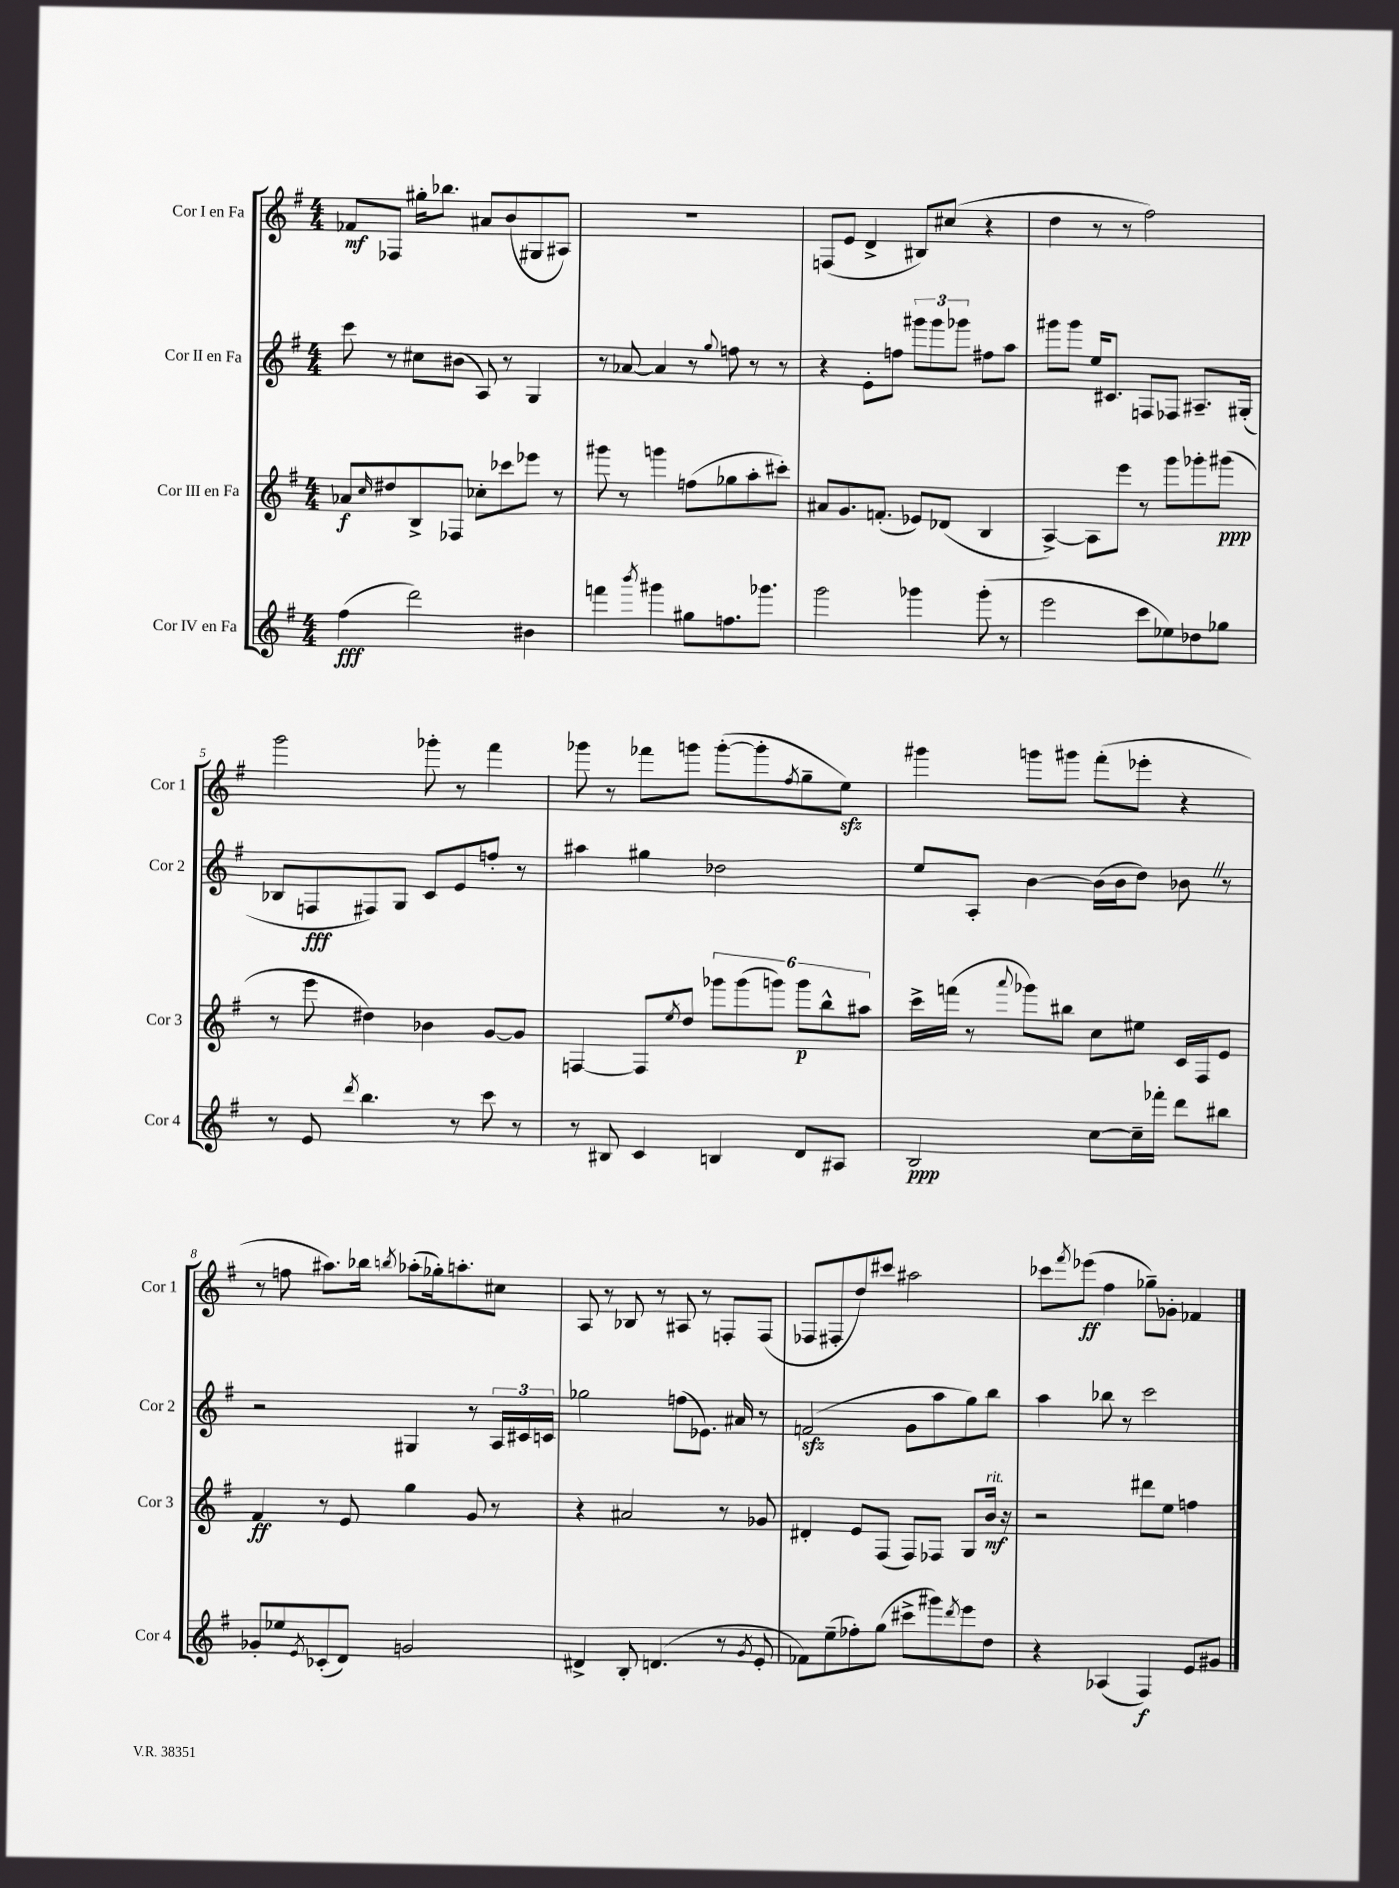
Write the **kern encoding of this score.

**kern	**kern	**kern	**kern
*staff4	*staff3	*staff2	*staff1
*clefG2	*clefG2	*clefG2	*clefG2
*k[f#]	*k[f#]	*k[f#]	*k[f#]
*M4/4	*M4/4	*M4/4	*M4/4
(4ff#	8a-	8ccc	8f-
.	16qqcc	.	.
.	8dd#	8r	8F-
2ddd)	8B^	8cc#	16gg#'
.	.	.	8.bb-
.	8F-	(8b#	.
.	8cc-'	8A)	8a#
.	8ccc-	8r	(8b
4b#	8eee-	4G	8G#
.	8r	.	8A#)
=	=	=	=
4fff	8ggg#	8r	1r
.	8r	[8a-	.
8qbbb	.	.	.
4ggg#	4ggg	4a-]	.
8gg#	(8ff	8r	.
.	.	8qqgg	.
8.ff	8gg-	8ff	.
.	8aa'	8r	.
8.ggg-	.	.	.
.	8ccc#')	8r	.
=	=	=	=
2ggg	8a#	4r	(8F
.	8.g	.	8e
.	.	8e'	4d^
.	(8.f'	.	.
.	.	8ff	.
4ggg-	8e-)	12ggg#	8B#)
.	.	12ggg#	.
.	(8d-	.	(8cc#
.	.	12ggg-	.
(8ggg-'	4B	8ff#	4r
8r	.	8aa	.
=	=	=	=
2eee	[4A^)	8ggg#	4dd
.	.	8ggg#	.
.	8A]	16ee	8r
.	.	8.c#	.
.	8eee	.	8r
8ccc	8r	8F	2ff#)
8ee-)	8ggg	8F-	.
8dd-	8ggg-'	8.A#~	.
8gg-	(8ggg#	.	.
.	.	(16G#'	.
=	=	=	=
8r	8r	8B-	2ggg
8e	8eee	8F	.
8qddd	.	.	.
4.bb	4dd#)	8F#)	.
.	.	8G	.
.	4b-	8c	8ggg-'
8r	.	8e	8r
8ccc	[8g	8ff'	4fff#
8r	8g]	8r	.
=	=	=	=
8r	[4F	4aa#	8ggg-
8B#	.	.	8r
4c	8F]	4gg#	8fff-
.	8qee	.	.
.	8dd	.	8ggg
4B	12ggg-	2dd-	([8ggg'
.	(12ggg-	.	.
.	.	.	8ggg']
.	12ggg)	.	.
.	.	.	8qff#
8d	12ggg	.	8gg~
.	12bb^^	.	.
8A#	.	.	8ee)
.	12aa#	.	.
=	=	=	=
2B	16ccc^	8ee	4ggg#
.	(16fff	.	.
.	8r	8A'	.
.	8qqaaa	.	.
.	8ggg-)	[4b	8ggg
.	8bb#	.	8ggg#
[8cc	8cc	(16b]	(8fff#'
.	.	16b	.
16cc~]	8ee#	8dd)	8eee-'
16fff-'	.	.	.
8ddd	16c	8b-	4r
.	16F#	.	.
8bb#	8e	8r	.
=	=	=	=
8g-'	4f#	2r	8r
8ee-	.	.	8ff
8qe	.	.	.
(8c-'	8r	.	8.aa#)
8d)	8e	.	.
.	.	.	16bb-
.	.	.	8qbb
2g	4gg	4G#	(8aa-'
.	.	.	16gg-')
.	.	.	8.aa'
.	8g	8r	.
.	8r	24A	8cc#
.	.	24c#	.
.	.	24c	.
=	=	=	=
4d#^	4r	2gg-	8A
.	.	.	8r
8B'	2a#	.	8B-
(4.d	.	.	8r
.	.	(8ff	8A#
.	.	8.e-)	8r
8r	8r	.	8F'
.	.	16a#	.
8qg	.	.	.
8e'	8g-	8r	(8F
=	=	=	=
8f-)	4d#'	(2f	8F-
(8ee~	.	.	8F#'
8ff-')	8e	.	8dd)
(8gg	(8F#	.	8ccc#
8ccc#^	8F#)	8g	2aa#
8ggg#)	8F-	8aa	.
8qddd	.	.	.
8eee	8G	8gg)	.
8dd	16b	8bb	.
.	16r	.	.
=	=	=	=
4r	2r	4aa	8ccc-
.	.	.	8qfff#
.	.	.	(8eee-
(4A-	.	8bb-	4ff#
.	.	8r	.
4F#)	8ddd#	2ccc	8gg-~)
.	8ee	.	8g-'
8e	4ff	.	4f-
8g#	.	.	.
==	==	==	==
*-	*-	*-	*-
